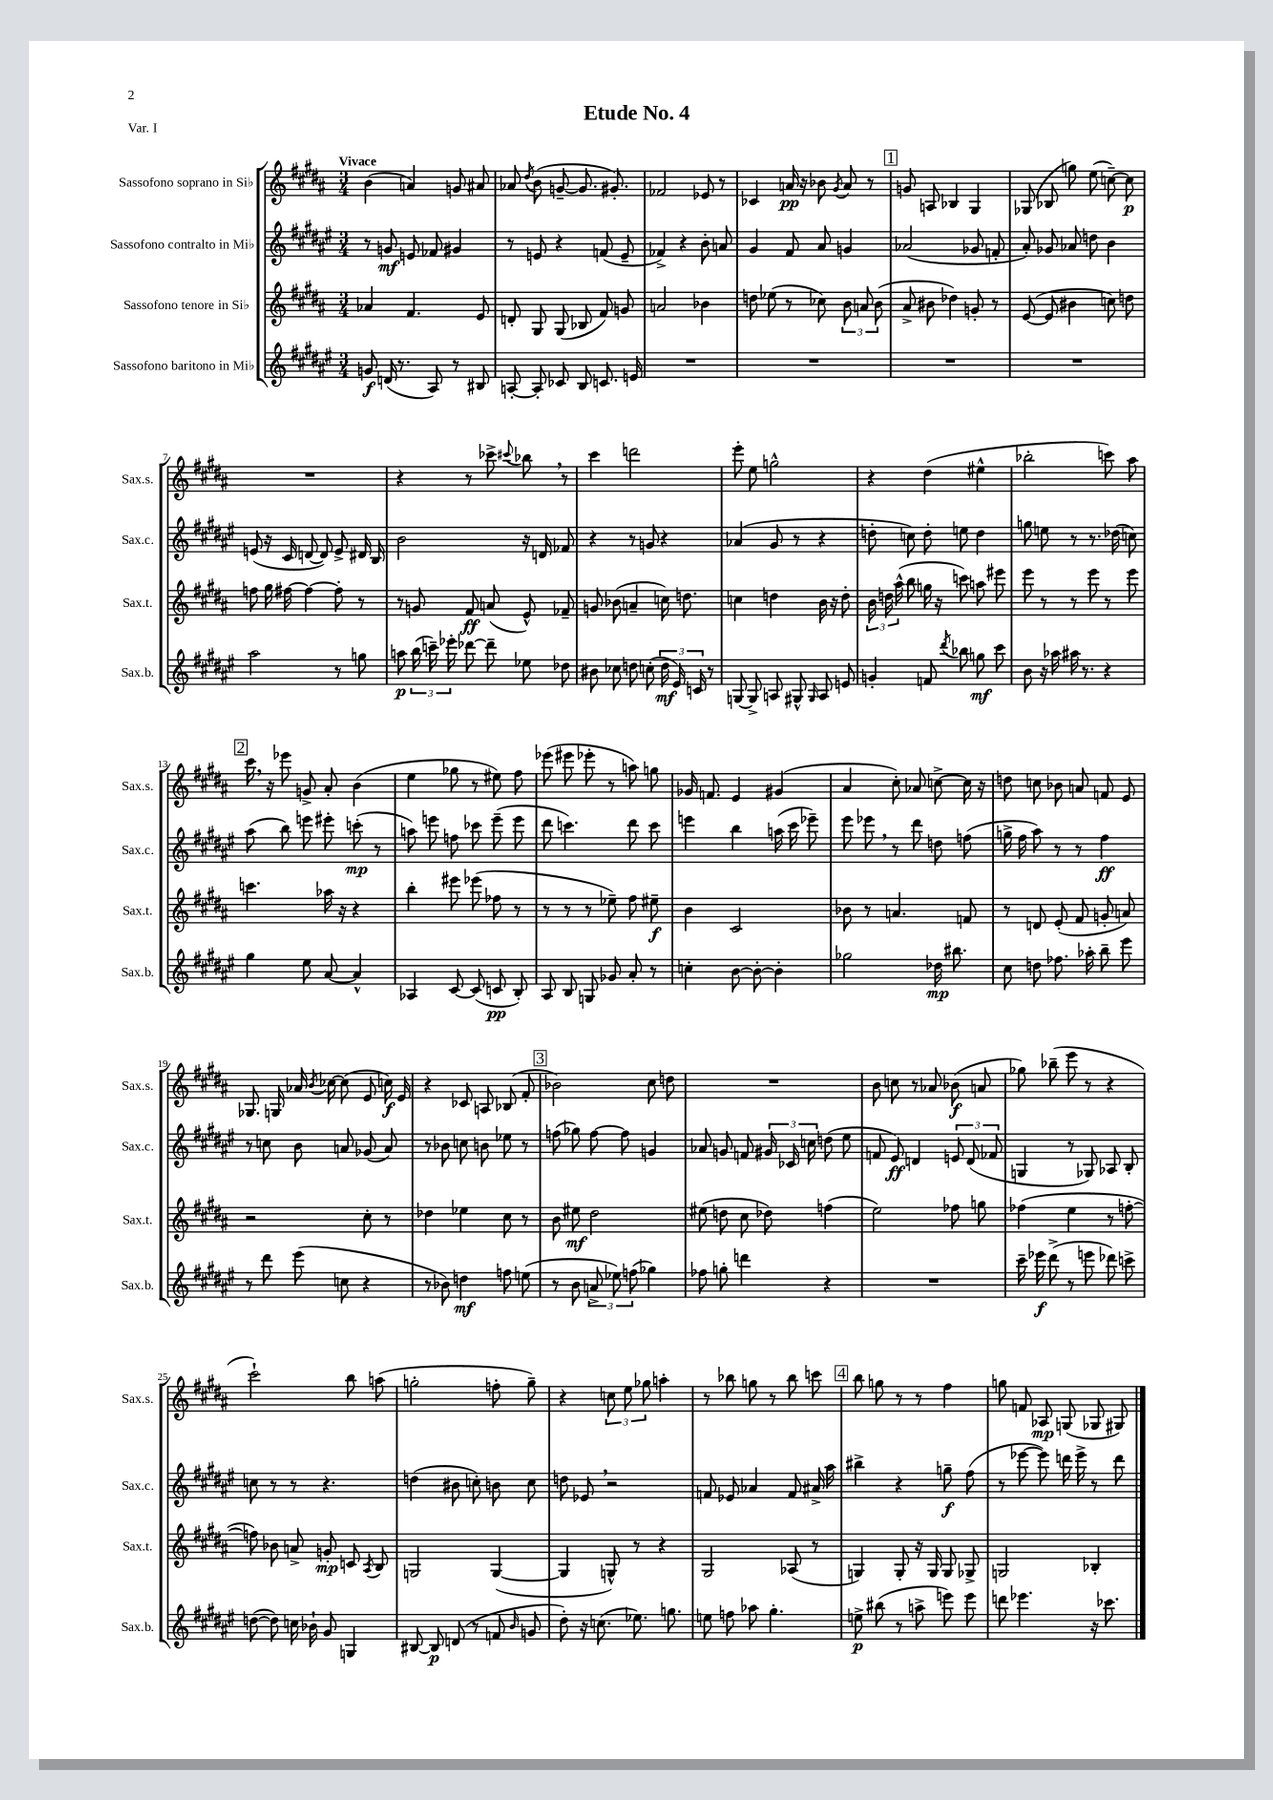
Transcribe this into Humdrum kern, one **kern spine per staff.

**kern	**dynam	**kern	**dynam	**kern	**dynam	**kern	**dynam
*part4	*part4	*part3	*part3	*part2	*part2	*part1	*part1
*staff4	*staff4	*staff3	*staff3	*staff2	*staff2	*staff1	*staff1
*I"Sassofono baritono in Mi♭	*	*I"Sassofono tenore in Si♭	*	*I"Sassofono contralto in Mi♭	*	*I"Sassofono soprano in Si♭	*
*I'Sax.b.	*	*I'Sax.t.	*	*I'Sax.c.	*	*I'Sax.s.	*
*clefG2	*	*clefG2	*	*clefG2	*	*clefG2	*
*k[f#c#g#d#a#e#]	*	*k[f#c#g#d#a#]	*	*k[f#c#g#d#a#e#]	*	*k[f#c#g#d#a#]	*
*M3/4	*	*M3/4	*	*M3/4	*	*M3/4	*
=1	=1	=1	=1	=1	=1	=1	=1
!	!	!	!	!	!	!LO:TX:a:B:t=Vivace	!
8gn/	f	4a-X/	.	8r	.	(4b\	.
(16dn/	.	.	.	8gn/	mf	.	.
8.r	.	.	.	.	.	.	.
.	.	4.f#/	.	8en/	.	4an/)	.
8A#/)	.	.	.	8f-X/	.	.	.
8r	.	.	.	4g#X/	.	8gn/	.
8B#X/	.	8e/	.	.	.	8a#X/	.
=2	=2	=2	=2	=2	=2	=2	=2
[8An'/	.	8dn'/	.	8r	.	8a-X/	.
.	.	.	.	.	.	8qdd#/	.
8A'/]	.	8G#/	.	8en/	.	(8b\	.
8c-X/	.	(8G#/	.	4r	.	[8gn~/	.
8B/	.	8B-X/	.	.	.	8.g/]	.
8.cn/	.	8f#/)	.	(8fn/	.	.	.
.	.	.	.	.	.	8.g#X'/)	.
.	.	8gn/	.	8e~/	.	.	.
16en/	.	.	.	.	.	.	.
=3	=3	=3	=3	=3	=3	=3	=3
2.r	.	2an/	.	4f-X^/)	.	2f-X/	.
.	.	.	.	4r	.	.	.
.	.	4b-X\	.	8b'\	.	8e-X/	.
.	.	.	.	8an/	.	8r	.
=4	=4	=4	=4	=4	=4	=4	=4
2.r	.	8ddn\	.	4g#/	.	4c-X/	.
.	.	(8ee-X\	.	.	.	.	.
.	.	8r	.	8f#/	.	16an/	pp
.	.	.	.	.	.	16r	.
.	.	8cc-X\)	.	8a#/	.	8b-X\	.
.	.	.	.	.	.	8qg#/	.
.	.	12b\	.	4gn/	.	8a/	.
.	.	12an/	.	.	.	.	.
.	.	.	.	.	.	8r	.
.	.	(12b\	.	.	.	.	.
!!LO:REH:place=s1:t=1
=5	=5	=5	=5	=5	=5	=5	=5
2.r	.	8a#^/	.	(2a-X/	.	8gn/	.
.	.	8b#X\	.	.	.	8An/	.
.	.	4dd-X\)	.	.	.	4B-X/	.
.	.	8gn'/	.	8g-X/	.	4G#/	.
.	.	8r	.	8fn'/	.	.	.
=6	=6	=6	=6	=6	=6	=6	=6
2.r	.	([8e/	.	8a#'/)	.	(8G-X/	.
.	.	8e/]	.	8g-X/	.	8B-X/	.
.	.	4b#X\	.	8a-X/	.	8ggn\)	.
.	.	.	.	8ddn\	.	(8ee\	.
.	.	8ccn\)	.	4b\	.	[8ccn~\)	.
.	.	8ddn\	.	.	.	8cc\]	p
!!LO:LB:g=z
=7	=7	=7	=7	=7	=7	=7	=7
2aa#\	.	8ffn\	.	(8en/	.	2.r	.
.	.	16gg#\	.	16r	.	.	.
.	.	[16ff#X\	.	16c#/	.	.	.
.	.	4ff#\_	.	[8dn/	.	.	.
.	.	.	.	8d/])	.	.	.
8r	.	8ff#'\]	.	8e^/	.	.	.
8ggn\	.	8r	.	16d#X/	.	.	.
.	.	.	.	16B/	.	.	.
=8	=8	=8	=8	=8	=8	=8	=8
8aan\	p	8r	.	2b\	.	4r	.
(24bb\	.	8gn/	.	.	.	.	.
24cccn~\)	.	.	.	.	.	.	.
24eee-X'\	.	.	.	.	.	.	.
[8ddd-X\	.	8f#/	ff	.	.	8r	.
8ddd-~\]	.	(8an/	.	.	.	8ccc-X^\	.
.	.	.	.	.	.	8qqccc#X/	.
8ee-X\	.	8e^^/)	.	16r	.	8bb-X,\	.
.	.	.	.	16dn/	.	.	.
8dd-X\	.	8f-X~/	.	8f-X/	.	8r	.
=9	=9	=9	=9	=9	=9	=9	=9
8b#X\	.	8gn/	.	4r	.	4ccc#\	.
8cc-X\	.	(8b-X\	.	.	.	.	.
8ddn\	.	4an~/	.	8r	.	2dddn\	.
(8ccn'\	.	.	.	8gn/	.	.	.
24dd\	mf	16ccn\)	.	4r	.	.	.
24e#/)	.	.	.	.	.	.	.
.	.	8.ddn\	.	.	.	.	.
24cn/	.	.	.	.	.	.	.
8r	.	.	.	.	.	.	.
=10	=10	=10	=10	=10	=10	=10	=10
[8Gn/	.	4ccn\	.	(4a-X/	.	8eee'\	.
8G^/]	.	.	.	.	.	8ee\	.
8An/	.	4ddn\	.	8g#/	.	2ggn^^\	.
8G#X^^/	.	.	.	8r	.	.	.
16qqG#/	.	.	.	.	.	.	.
8A/	.	16b\	.	4r	.	.	.
.	.	16r	.	.	.	.	.
8en/	.	8dd'\	.	.	.	.	.
=11	=11	=11	=11	=11	=11	=11	=11
4gn'/	.	24b\	.	8ddn'\	.	4r	.
.	.	24ddn\	.	.	.	.	.
.	.	(24aa#^^\	.	.	.	.	.
.	.	8bb\	.	8ccn\)	.	.	.
8fn/	.	16ggn\	.	8dd'\	.	(4dd#\	.
.	.	16r	.	.	.	.	.
8qddd#/	.	.	.	.	.	.	.
8bb-X\	.	8cccn\)	.	8een\	.	.	.
8ggn\	mf	8aan\	.	4dd\	.	4ee#X^^\	.
8ccc#\	.	8eee#X\	.	.	.	.	.
=12	=12	=12	=12	=12	=12	=12	=12
8b\	.	8eee\	.	8ggn\	.	2bb-X'\	.
16r	.	8r	.	8een\	.	.	.
16aa-X\	.	.	.	.	.	.	.
16aa#X\	.	8r	.	8r	.	.	.
8.r	.	.	.	.	.	.	.
.	.	8eee\	.	8.r	.	.	.
4r	.	8r	.	.	.	8cccn\)	.
.	.	.	.	(16dd-X\	.	.	.
.	.	8eee\	.	8ccn\)	.	8aa#\	.
!!LO:LB:g=z
!!LO:REH:place=s1:t=2
=13	=13	=13	=13	=13	=13	=13	=13
4gg#\	.	4.cccn\	.	(8aa#\	.	16ccc#,\	.
.	.	.	.	.	.	16r	.
.	.	.	.	8bb\)	.	8eee-X\	.
8ee#\	.	.	.	8eeen\	.	8gn^/	.
[8a#/	.	16aa-X\	.	8eee#X'\	.	8a#'/	.
.	.	16r	.	.	.	.	.
4a#^^/]	.	4r	.	(8cccn'\	mp	(4b\	.
.	.	.	.	8r	.	.	.
=14	=14	=14	=14	=14	=14	=14	=14
4A-X/	.	4bb'\	.	8aan\)	.	4ee\	.
.	.	.	.	8eeen\	.	.	.
[8c#/	.	8eee#X\	.	8ffn\	.	8gg-X\	.
(8c#/]	.	(8eee-X\	.	8ccc-X\	.	8r	.
8cn/	pp	8ff-X\	.	(8eee~\	.	8ee#X\)	.
8B'/)	.	8r	.	8eee\	.	8ff#\	.
=15	=15	=15	=15	=15	=15	=15	=15
8A#/	.	8r	.	8ddd#\	.	(8eee-X\	.
8B/	.	8r	.	4.cccn\)	.	8eee#X\	.
8Gn/	.	8r	.	.	.	8eee-X'\	.
8g-X/	.	8ee-X~\)	.	.	.	8r	.
8a#'/	.	8ff#\	.	8ddd#\	.	8aan\)	.
8r	.	8ee#X~\	f	8ccc\	.	8ggn\	.
=16	=16	=16	=16	=16	=16	=16	=16
4ccn'\	.	4b\	.	4eeen\	.	16g-X/	.
.	.	.	.	.	.	8.fn/	.
[8b\	.	2c#/	.	4bb\	.	4e/	.
8b'\_	.	.	.	.	.	.	.
4b'\]	.	.	.	(16aan\	.	(4g#X/	.
.	.	.	.	16ccc#\	.	.	.
.	.	.	.	8eee-X~\)	.	.	.
=17	=17	=17	=17	=17	=17	=17	=17
2gg-X\	.	8b-X\	.	8eee#\	.	4a#/	.
.	.	8r	.	8eee-X,\	.	.	.
.	.	4.an/	.	8r	.	8cc#'\)	.
.	.	.	.	8ddd#\	.	8a-X/	.
16dd-X\	mp	.	.	8ddn\	.	[8ccn^\	.
8.bb#X\	.	.	.	.	.	.	.
.	.	8fn/	.	(8ffn\	.	16cc\]	.
.	.	.	.	.	.	16r	.
=18	=18	=18	=18	=18	=18	=18	=18
8cc#\	.	8r	.	16ggn^\	.	8ddn\	.
.	.	.	.	16ff#\	.	.	.
8ddn\	.	8dn/	.	8aa#\)	.	8ccn\	.
8.ff-X\	.	(8e'/	.	8r	.	8b-X\	.
.	.	8f#/	.	8r	.	8an/	.
16aa-X'\	.	.	.	.	.	.	.
8bb~\	.	8gn'/	.	4ff#\	ff	8fn/	.
8eee#\	.	8an/)	.	.	.	8e/	.
!!LO:LB:g=z
=19	=19	=19	=19	=19	=19	=19	=19
8r	.	2r	.	8r	.	8.G-X/	.
8ddd#\	.	.	.	8ccn\	.	.	.
.	.	.	.	.	.	16Gn/	.
(8eee#\	.	.	.	8b\	.	16a-X/	.
.	.	.	.	.	.	8qb/	.
.	.	.	.	.	.	[16cc-X\	.
8ccn\	.	.	.	8an/	.	(8cc-\]	.
4r	.	8cc#'\	.	(8g-X/	.	8e/	.
.	.	8r	.	8a/)	.	16ccn\)	f
.	.	.	.	.	.	16e/	.
=20	=20	=20	=20	=20	=20	=20	=20
8r	.	4dd-X\	.	8r	.	4r	.
8b-X\)	.	.	.	8b-X\	.	.	.
4ddn\	mf	4ee-X\	.	8ccn\	.	8c-X/	.
.	.	.	.	8bn\	.	8An/	.
8ffn\	.	8cc#\	.	8ee-X\	.	(8B-X/	.
(8een\	.	8r	.	8r	.	8f#'/	.
!!LO:REH:place=s1:t=3
=21	=21	=21	=21	=21	=21	=21	=21
8r	.	8b\	.	(8ffn\	.	2b-X\)	.
8b\	.	8ee#X\	mf	8gg-X\)	.	.	.
12an^/	.	2dd#\	.	[8ff\	.	.	.
12ee-X\)	.	.	.	.	.	.	.
.	.	.	.	8ff\]	.	.	.
(12ffn\	.	.	.	.	.	.	.
4gg-X\)	.	.	.	4gn/	.	8cc#\	.
.	.	.	.	.	.	8ddn\	.
=22	=22	=22	=22	=22	=22	=22	=22
8ff-X\	.	(8ee#X\	.	8a-X/	.	2.r	.
8ggn'\	.	8ddn\	.	8gn/	.	.	.
4dddn\	.	8cc#\	.	8fn/	.	.	.
.	.	8dd-X\)	.	24g#X/	.	.	.
.	.	.	.	24c-X/	.	.	.
.	.	.	.	24ccn\	.	.	.
4r	.	(4ffn\	.	(8ddn\	.	.	.
.	.	.	.	8ee#\	.	.	.
=23	=23	=23	=23	=23	=23	=23	=23
2.r	.	2ee\)	.	8fn/	.	8b\	.
.	.	.	.	8e#/)	ff	8ccn\	.
.	.	.	.	4dn/	.	8r	.
.	.	.	.	.	.	8a-X/	.
.	.	8ff-X\	.	12en/	.	(8b-X\	f
.	.	.	.	(12d/	.	.	.
.	.	8ggn\	.	.	.	8an/	.
.	.	.	.	12f-X/	.	.	.
=24	=24	=24	=24	=24	=24	=24	=24
16ccc#~\	.	(4ff-X\	.	4Gn/	.	8gg-X\)	.
16eee-X\	f	.	.	.	.	.	.
(8ddd#^\	.	.	.	.	.	(8bb-X~\	.
8r	.	4ee\	.	8r	.	8eee\	.
8eeen\	.	.	.	8G-X/)	.	8r	.
8ddd-X\)	.	8r	.	8A-X/	.	4r	.
8cccn^\	.	[8ffn'\	.	8B'/	.	.	.
!!LO:LB:g=z
=25	=25	=25	=25	=25	=25	=25	=25
([8ddn\	.	8ffn\])	.	8ccn\	.	2ccc#`\)	.
8dd\])	.	8b-X\	.	8r	.	.	.
16ccn\	.	8an^/	.	8r	.	.	.
16b-X`\	.	.	.	.	.	.	.
8g#/	.	8gn'/	mp	4.r	.	.	.
4Gn/	.	8cn/	.	.	.	8bb\	.
.	.	8qA#/	.	.	.	.	.
.	.	8B/	.	.	.	(8aan\	.
=26	=26	=26	=26	=26	=26	=26	=26
[8B#X/	.	2Gn/	.	(4ddn\	.	2ggn'\	.
8B#/]	p	.	.	.	.	.	.
(8dn/	.	.	.	8b#X\	.	.	.
8r	.	.	.	8ccn'\)	.	.	.
8fn/	.	([4G/	.	8bn\	.	8ffn'\	.
16qqb/	.	.	.	.	.	.	.
8gn/	.	.	.	8cc\	.	8gg~\)	.
=27	=27	=27	=27	=27	=27	=27	=27
8dd#'\)	.	4G/]	.	8ddn\	.	4r	.
16r	.	.	.	8e-X,/	.	.	.
(8.ccn\	.	.	.	.	.	.	.
.	.	8Gn^^/)	.	2r	.	12ccn\	.
.	.	.	.	.	.	12ee\	.
8.ee-X\)	.	8r	.	.	.	.	.
.	.	.	.	.	.	12gg-X\	.
.	.	4r	.	.	.	4aan'\	.
8.ggn\	.	.	.	.	.	.	.
=28	=28	=28	=28	=28	=28	=28	=28
8een\	.	2G#/	.	8fn/	.	8r	.
8ffn\	.	.	.	8e-X/	.	8bb-X\	.
8aa-X\	.	.	.	4a-X/	.	8ggn\	.
4.gg#'\	.	.	.	.	.	8r	.
.	.	(8A-X/	.	8f/	.	8bb-\	.
.	.	8r	.	16a#X^/	.	8cccn\	.
.	.	.	.	16aa#\	.	.	.
!!LO:REH:place=s1:t=4
=29	=29	=29	=29	=29	=29	=29	=29
8een^\	p	4Gn/)	.	4bb#X^\	.	8bb\	.
(8bb#X\	.	.	.	.	.	8ggn\	.
8r	.	8G'/	.	4r	.	8r	.
8aan^\	.	16r	.	.	.	8r	.
.	.	16G/	.	.	.	.	.
8eeen\)	.	8G/	.	8ggn~\	f	4ff#\	.
8eee\	.	8G-X^/	.	(8ff#\	.	.	.
=30	=30	=30	=30	=30	=30	=30	=30
8dddn\	.	2Gn/	.	8r	.	8ggn\	.
4.eee-X\	.	.	.	[8eee-X\	.	8fn/	.
.	.	.	.	8eee-\])	.	8A-X/	mp
.	.	.	.	16dddn\	.	(8Gn/	.
.	.	.	.	16eee-^\	.	.	.
16r	.	4B-X'/	.	8r	.	8G-X/	.
8.ccc-X\	.	.	.	.	.	.	.
.	.	.	.	8ddd\	.	8G#X/)	.
==	==	==	==	==	==	==	==
*-	*-	*-	*-	*-	*-	*-	*-
